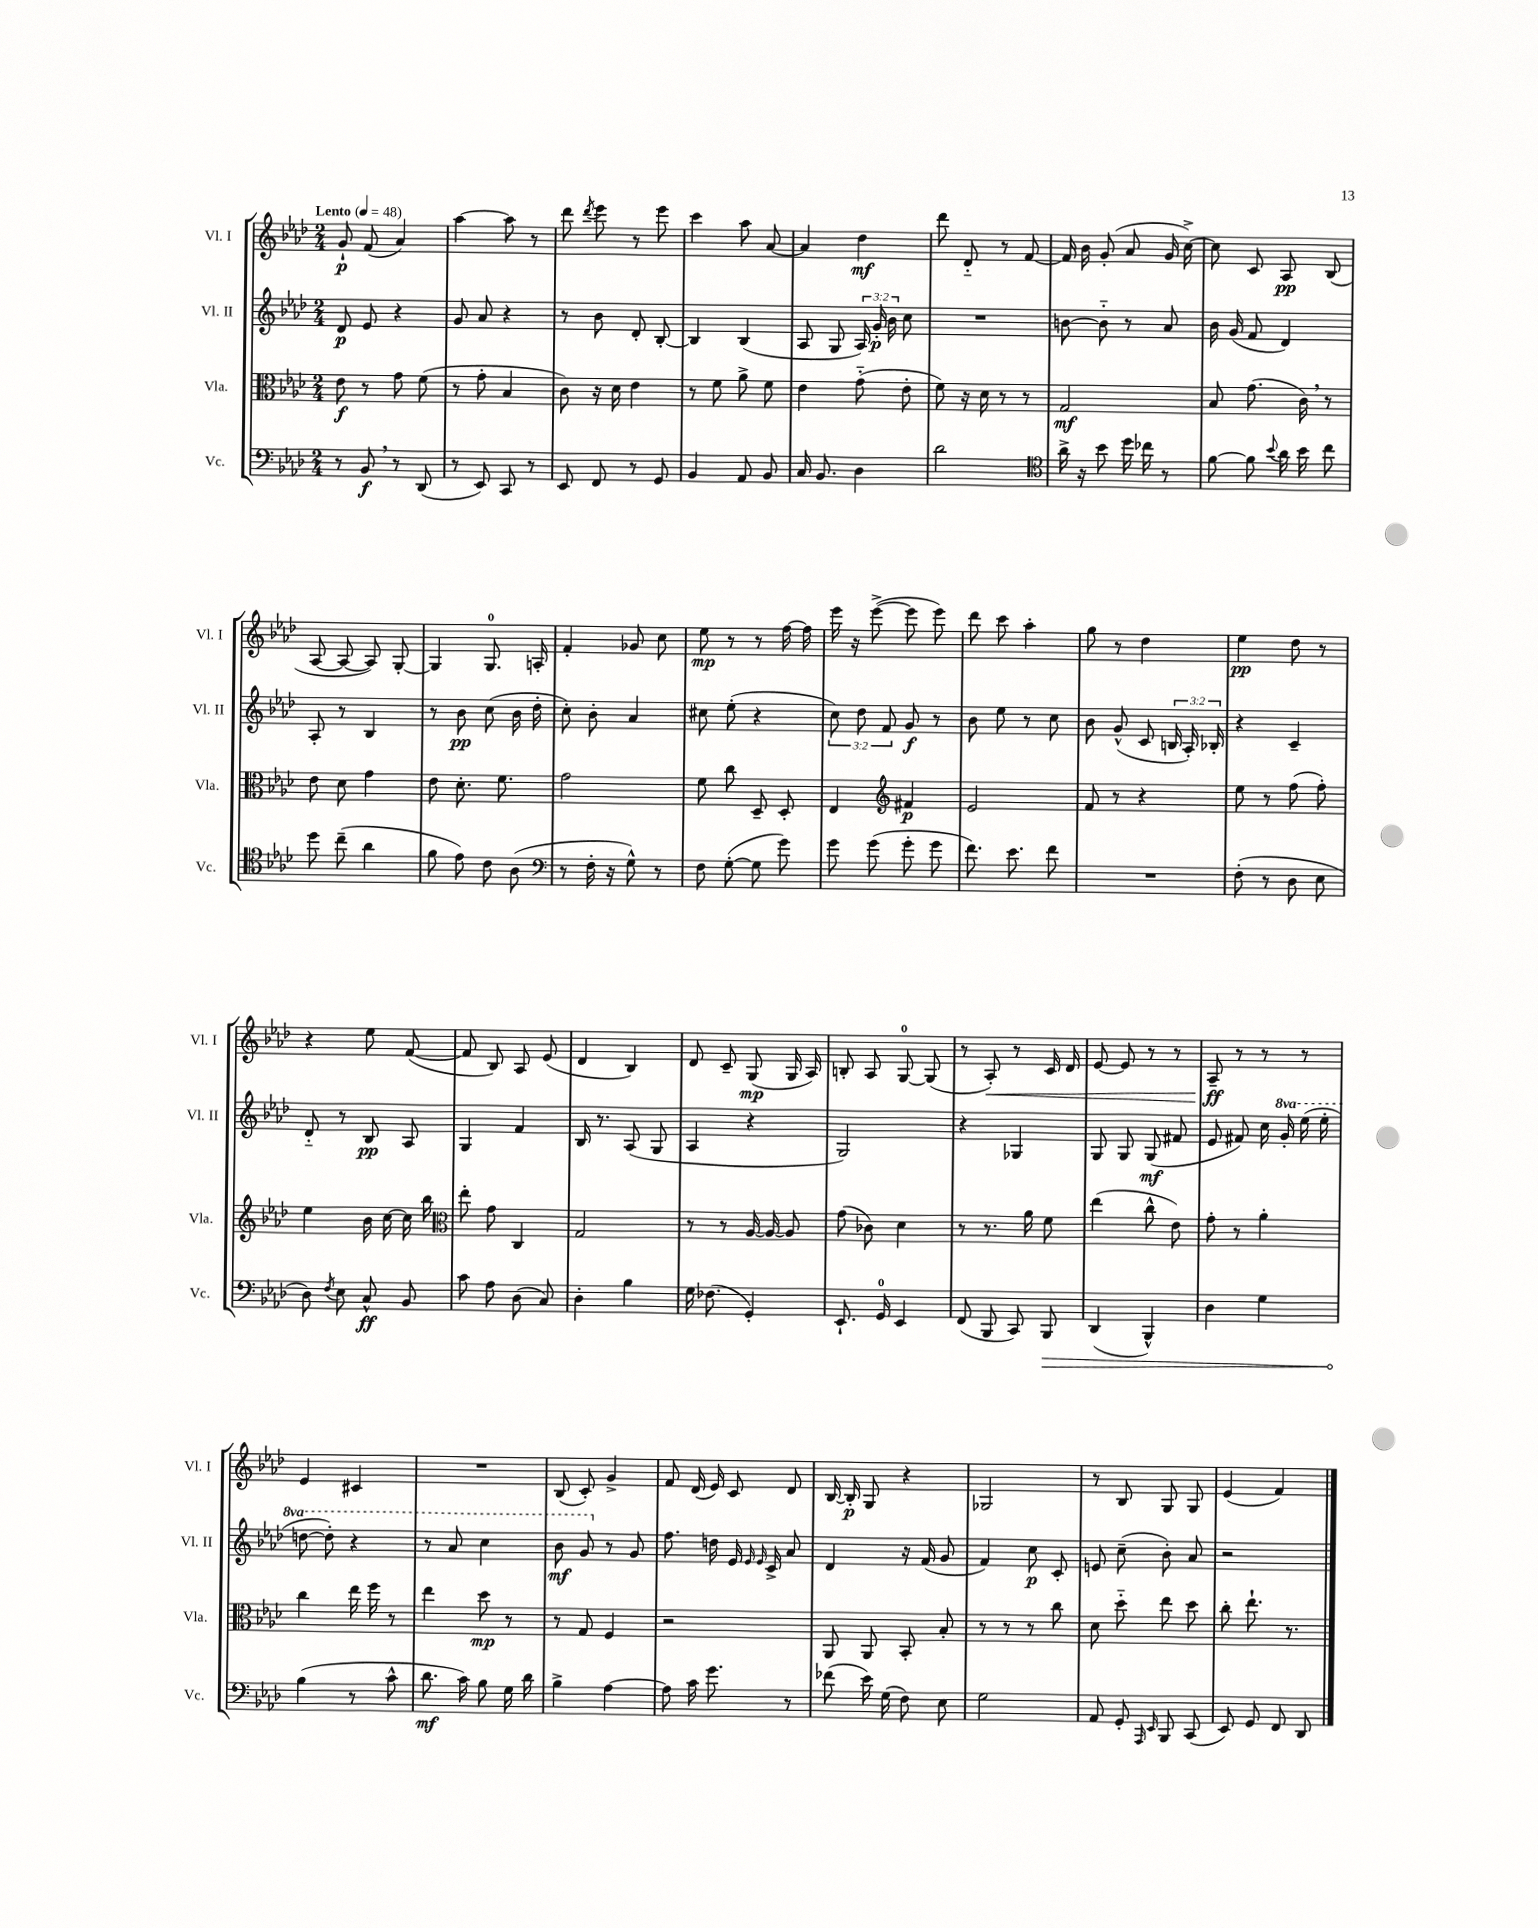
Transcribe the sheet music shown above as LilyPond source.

<<
\new StaffGroup <<
\new Staff = "s0" \with { instrumentName = "Vl. I" shortInstrumentName = "Vl. I" } {
    \clef treble \key aes \major \numericTimeSignature \time 2/4 \tempo "Lento" 4 = 48
    \autoBeamOff g'8-!\p f'8( aes'4) |
    aes''4~ aes''8 r8 |
    des'''8 \acciaccatura { des'''8 } ees'''8 r8 ees'''8 |
    c'''4 aes''8 aes'8~ |
    aes'4 des''4\mf |
    des'''8 des'8-_ r8 f'8~ |
    f'16 bes'16 g'8-.( aes'8 g'16 c''16~->) |
    c''8 c'8 aes8\pp bes8( |
    aes8~ aes8~ aes8) g8~-. |
    g4 g8.-0 a16-. |
    f'4-. ges'8 c''8 |
    ees''8\mp r8 r8 f''16~ f''16 |
    ees'''16 r16 ees'''8~->( ees'''8 ees'''8) |
    des'''8 c'''8 aes''4-. |
    g''8 r8 des''4 |
    ees''4\pp des''8 r8 |
    r4 ees''8 f'8~( |
    f'8 bes8) aes8 ees'8( |
    des'4 bes4) |
    des'8 c'8-- g8\mp( g16 aes16) |
    b8-. aes8 g8-0~ g8( |
    r8 aes8-.\<) r8 c'16 des'16 |
    ees'8~ ees'8 r8 r8 |
    aes8--\ff\! r8 r8 r8 |
    ees'4 cis'4 |
    R2 |
    bes8( c'8-.) g'4-> |
    f'8 des'16( ees'16) c'8 des'8 |
    bes16~ bes16-.\p g8 r4 |
    ges2 |
    r8 bes8 g8 g8 |
    ees'4( f'4) \bar "|." |
}
\new Staff = "s1" \with { instrumentName = "Vl. II" shortInstrumentName = "Vl. II" } {
    \clef treble \key aes \major \numericTimeSignature \time 2/4 \override Staff.TupletNumber.text = #tuplet-number::calc-fraction-text \set Staff.ottavationMarkups = #ottavation-simple-ordinals
    \autoBeamOff des'8\p ees'8 r4 |
    g'8 aes'8 r4 |
    r8 bes'8 des'8-. bes8~-. |
    bes4 bes4( |
    aes8 g8 \tuplet 3/2 { aes16) g'16-.\p bes'16 } c''8 |
    R2 |
    b'8~ b'8-_ r8 aes'8 |
    bes'16 g'16( f'8 des'4) |
    aes8-. r8 bes4 |
    r8 bes'8\pp c''8( bes'16 des''16-. |
    c''8-.) bes'8-. aes'4 |
    cis''8 ees''8-.( r4 |
    \tuplet 3/2 { c''8) des''8 f'8 } g'8\f r8 |
    bes'8 ees''8 r8 c''8 |
    bes'8 g'8-^( c'8 \tuplet 3/2 { b16 aes16-.) bes16-. } |
    r4 c'4-- |
    des'8-_ r8 bes8\pp aes8 |
    g4 f'4 |
    bes16 r8. aes8( g8 |
    aes4 r4 |
    g2) |
    r4 ges4 |
    g8 g8 g8\mf( fis'8 |
    ees'8 fis'8) c''16 \ottava #1 g''16-. ees'''16( ees'''16-. |
    d'''8~ d'''8-.) r4 |
    r8 aes''8 c'''4 |
    bes''8\mf g''8 \ottava #0 r8 g'8 |
    f''8. d''16 ees'16 \grace { ees'16 ees'16 } c'16-> aes'8 |
    des'4 r16 f'16( g'8 |
    f'4) c''8\p c'8-. |
    e'8 c''8--( bes'8-.) aes'8 |
    r2 \bar "|." |
}
\new Staff = "s2" \with { instrumentName = "Vla." shortInstrumentName = "Vla." } {
    \clef alto \key aes \major \numericTimeSignature \time 2/4
    \autoBeamOff ees'8\f r8 g'8 f'8( |
    r8 g'8-. bes4 |
    c'8) r16 des'16 ees'4 |
    r8 f'8 aes'8-> f'8 |
    ees'4 g'8-_( ees'8-. |
    f'8) r16 des'16 r8 r8 |
    g2\mf |
    bes8 g'8.( c'16) \breathe r8 |
    ees'8 des'8 g'4 |
    ees'8 des'8.-. f'8. |
    g'2 |
    f'8 c''8 des8-- des8-. |
    ees4 \clef treble fis'4\p |
    ees'2 |
    f'8 r8 r4 |
    ees''8 r8 f''8( f''8-.) |
    ees''4 bes'16 c''16~ c''16 bes''16 |
    \clef alto ees''8-. g'8 c4 |
    g2 |
    r8 r8 aes16~ aes16~ aes8 |
    g'8( ces'8) des'4 |
    r8 r8. aes'16 f'8 |
    ees''4( c''8-^ ees'8) |
    g'8-. r8 aes'4-. |
    c''4 ees''16 f''16 r8 |
    ees''4 des''8\mp r8 |
    r8 g8 f4 |
    r2 |
    aes,8 aes,8 bes,8-. bes8-. |
    r8 r8 r8 c''8 |
    des'8 des''8-_ ees''8 des''8 |
    c''8-. ees''8.-! r8. \bar "|." |
}
\new Staff = "s3" \with { instrumentName = "Vc." shortInstrumentName = "Vc." } {
    \clef bass \key aes \major \numericTimeSignature \time 2/4
    \autoBeamOff r8 bes,8\f \breathe r8 des,8( |
    r8 ees,8) c,8 r8 |
    ees,8 f,8 r8 g,8 |
    bes,4 aes,8 bes,8 |
    c16 bes,8. des4 |
    des'2 |
    \clef tenor aes'16-> r16 bes'8 des''16 ces''16 r8 |
    f'8~ f'8 \appoggiatura { bes'8 } aes'16 bes'16 c''8 |
    des''8 c''8--( aes'4 |
    f'8 ees'8) c'8 aes8( |
    \clef bass r8 f16-. r16 g8-^) r8 |
    f8 g8~-.( g8 g'8) |
    g'8 g'8( g'8-. g'8 |
    f'8.) ees'8. f'8 |
    R2 |
    f8-.( r8 des8 ees8 |
    des8) \acciaccatura { f8 } ees8 c8-^\ff bes,8 |
    c'8 aes8 des8( c8) |
    des4-. bes4 |
    g16 fes8.( g,4-.) |
    ees,8.-! g,16-0 ees,4 |
    f,8( bes,,8 c,8) \once \override Hairpin.circled-tip = ##t bes,,8\> |
    des,4( bes,,4-^) |
    des4 g4 |
    bes4\!( r8 c'8-^ |
    des'8.\mf c'16) bes8 g16 des'16 |
    bes4-> aes4~ |
    aes8 c'16 g'8. r8 |
    fes'8( ees'16) g16( f8) ees8 |
    g2 |
    aes,8 g,8-. \grace { aes,,16 ees,16 } bes,,8 c,8( |
    ees,8) g,8 f,8 des,8 \bar "|." |
}
>>
>>
\layout { \context { \Score \remove "Bar_number_engraver" } }
